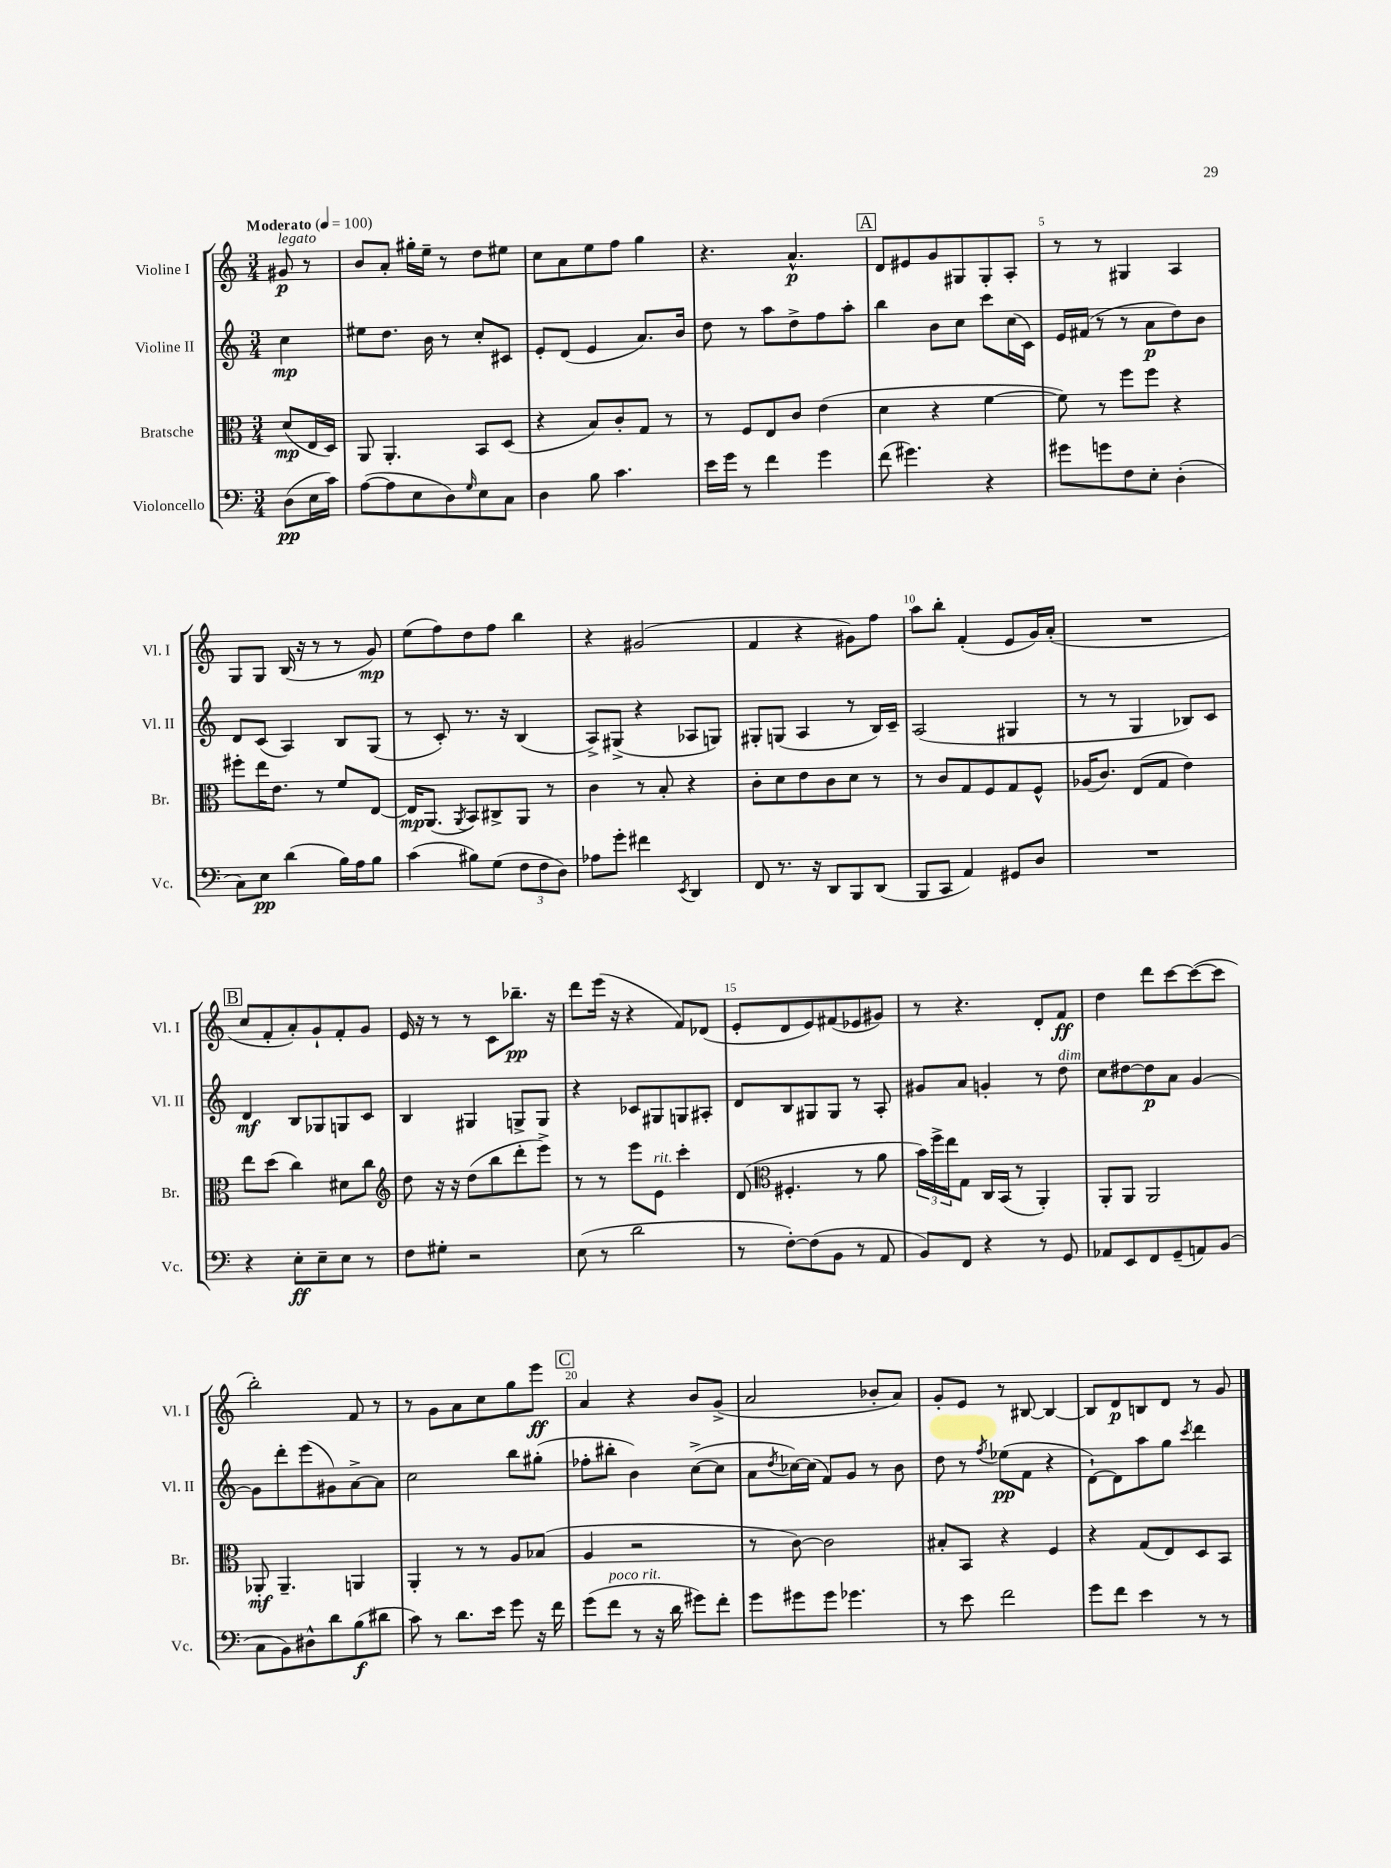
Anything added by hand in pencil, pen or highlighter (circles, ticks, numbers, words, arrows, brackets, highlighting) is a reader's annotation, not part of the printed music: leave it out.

**kern	**dynam	**kern	**dynam	**kern	**dynam	**kern	**dynam
*part4	*part4	*part3	*part3	*part2	*part2	*part1	*part1
*staff4	*staff4	*staff3	*staff3	*staff2	*staff2	*staff1	*staff1
*I"Violoncello	*	*I"Bratsche	*	*I"Violine II	*	*I"Violine I	*
*I'Vc.	*	*I'Br.	*	*I'Vl. II	*	*I'Vl. I	*
*clefF4	*	*clefC3	*	*clefG2	*	*clefG2	*
*k[]	*	*k[]	*	*k[]	*	*k[]	*
*M3/4	*	*M3/4	*	*M3/4	*	*M3/4	*
*MM100	*	*MM100	*	*MM100	*	*MM100	*
=	=	=	=	=	=	=	=
!	!	!	!	!	!	!LO:TX:a:B:t=Moderato	!
!	!	!	!	!	!	!LO:TX:a:i:t=legato	!
(8D\L	pp	(8d/L	mp	4cc\	mp	8g#X/	p
16E\L	.	16E/L	.	.	.	8r	.
16c\JJ)	.	16D/JJ)	.	.	.	.	.
=1	=1	=1	=1	=1	=1	=1	=1
([8A\L	.	8AA/	.	8ee#X\L	.	8b/L	.
8A\]	.	4.AA'/	.	8.dd\J	.	8a'/J	.
8E\	.	.	.	.	.	16gg#X'\LL	.
.	.	.	.	16b\	.	16ee~\JJ	.
8D\)	.	.	.	8r	.	8r	.
16qqG/	.	.	.	.	.	.	.
8E\	.	8BB/L	.	8cc'/L	.	8dd\L	.
8C\J	.	(8D/J	.	8c#X/J	.	8ee#X\J	.
=2	=2	=2	=2	=2	=2	=2	=2
4D\	.	4r	.	8e'/L	.	8cc\L	.
.	.	.	.	(8d/J	.	8a\	.
8B\	.	8B/L)	.	4e/	.	8ee\	.
4.c\	.	8c'/	.	.	.	8ff\J	.
.	.	8G/J	.	8.a/L)	.	4gg\	.
.	.	8r	.	.	.	.	.
.	.	.	.	16b/Jk	.	.	.
=3	=3	=3	=3	=3	=3	=3	=3
16e\LL	.	8r	.	8dd\	.	4.r	.
16g\JJ	.	.	.	.	.	.	.
8r	.	8F/L	.	8r	.	.	.
4f\	.	8E/	.	8aa\L	.	.	.
.	.	8c/J	.	8dd^\	.	4.a^^/	p
4g\	.	(4e\	.	8ff\	.	.	.
.	.	.	.	8aa'\J	.	.	.
!!LO:REH:place=s1:t=A
=4	=4	=4	=4	=4	=4	=4	=4
(8f\	.	4d\	.	4bb\	.	8d/L	.
4.g#X\)	.	.	.	.	.	8e#X/	.
.	.	4r	.	8b\L	.	8g/	.
.	.	.	.	8cc\J	.	8G#X/	.
4r	.	[4f\	.	8ccc\L	.	8G#'/	.
.	.	.	.	(16cc\L	.	8A'/J	.
.	.	.	.	16c\JJ)	.	.	.
=5	=5	=5	=5	=5	=5	=5	=5
8g#X\L	.	8f\])	.	16e/LL	.	8r	.
.	.	.	.	(16f#X/JJ	.	.	.
8gn\	.	8r	.	8r	.	8r	.
8F\	.	8ff\L	.	8r	.	4G#X/	.
8E'\J	.	8ff\J	.	8a\L	p	.	.
(4D'\	.	4r	.	8dd\)	.	4A/	.
.	.	.	.	8b\J	.	.	.
!!LO:LB:g=z
=6	=6	=6	=6	=6	=6	=6	=6
8C\L)	.	8ff#X'\L	.	8d/L	.	8G/L	.
8E\J	pp	16ee\K	.	(8c/J	.	8G/J	.
.	.	8.e\J	.	.	.	.	.
(4d\	.	.	.	4A/)	.	(16B/	.
.	.	.	.	.	.	16r	.
.	.	8r	.	.	.	8r	.
16B\LL)	.	8f/L	.	8B/L	.	8r	.
16A\J	.	.	.	.	.	.	.
8B\J	.	[8E/J	.	(8G/J	.	8g/)	mp
=7	=7	=7	=7	=7	=7	=7	=7
(4c\	.	16E/KL]	mp	8r	.	(8ee\L	.
.	.	(8.AA/J	.	.	.	.	.
.	.	.	.	8c'/)	.	8ff\)	.
.	.	8qAA/	.	.	.	.	.
8B#X\L)	.	8BB/L)	.	8.r	.	8dd\	.
(8G\J	.	8C#X^/	.	.	.	8ff\J	.
.	.	.	.	16r	.	.	.
12F\L	.	8AA/J	.	(4B/	.	4bb\	.
12F\	.	.	.	.	.	.	.
.	.	8r	.	.	.	.	.
12D\J)	.	.	.	.	.	.	.
=8	=8	=8	=8	=8	=8	=8	=8
8A-X\L	.	4c\	.	8A^/L)	.	4r	.
8g'\J	.	.	.	(8G#X^/J	.	.	.
4f#X\	.	8r	.	4r	.	(2g#X/	.
.	.	8B'/	.	.	.	.	.
8qEE/	.	.	.	.	.	.	.
4DD/	.	4r	.	8A-X/L	.	.	.
.	.	.	.	8Gn/J)	.	.	.
=9	=9	=9	=9	=9	=9	=9	=9
8FF/	.	8c'\L	.	8G#X'/L	.	4f/	.
8.r	.	8d\	.	(8Gn/J	.	.	.
.	.	8e\	.	4A/	.	4r	.
16r	.	.	.	.	.	.	.
8DD/L	.	8c\	.	.	.	.	.
8BBB/	.	8d\J	.	8r	.	8g#X\L)	.
(8DD/J	.	8r	.	16B/LL)	.	8ff\J	.
.	.	.	.	16c~/JJ	.	.	.
=10	=10	=10	=10	=10	=10	=10	=10
8BBB/L	.	8r	.	(2A/	.	8aa\L	.
8CC/J	.	8c/L	.	.	.	8bb'\J	.
4AA/)	.	8G/	.	.	.	(4f'/	.
.	.	8F/	.	.	.	.	.
8GG#X/L	.	8G/	.	4G#X/	.	8e/L	.
8D/J	.	8F^^/J	.	.	.	16g/L)	.
.	.	.	.	.	.	(16a'/JJ	.
=11	=11	=11	=11	=11	=11	=11	=11
2.r	.	(16A-X/KL	.	8r	.	2.r	.
.	.	8.c/J)	.	.	.	.	.
.	.	.	.	8r	.	.	.
.	.	(8E/L	.	4G/	.	.	.
.	.	8G/J	.	.	.	.	.
.	.	4e\)	.	8B-X/L)	.	.	.
.	.	.	.	8c/J	.	.	.
!!LO:LB:g=z
!!LO:REH:place=s1:t=B
=12	=12	=12	=12	=12	=12	=12	=12
4r	.	8ee\L	.	4d/	mf	8cc/L	.
.	.	(8dd\J	.	.	.	8f'/	.
8E'\L	ff	4cc\)	.	8B/L	.	8a'/)	.
8E~\	.	.	.	8G-X/	.	8g`/	.
8E\J	.	8d#X\L	.	8Gn/	.	8f'/	.
8r	.	8cc\J	.	8c/J	.	8g/J	.
=13	=13	=13	=13	=13	=13	=13	=13
*	*	*clefG2	*	*	*	*	*
8F\L	.	8dd\	.	4B/	.	16e/	.
.	.	.	.	.	.	16r	.
8G#X'\J	.	16r	.	.	.	8r	.
.	.	16r	.	.	.	.	.
2r	.	(8dd\L	.	4G#X/	.	8r	.
.	.	8bb\	.	.	.	8c\L	.
.	.	8ddd'\	.	8Gn^/L	.	8.bb-X~\J	pp
.	.	8eee^\J)	.	8G/J	.	.	.
.	.	.	.	.	.	16r	.
=14	=14	=14	=14	=14	=14	=14	=14
(8E\	.	8r	.	4r	.	8ddd\L	.
8r	.	8r	.	.	.	(16eee\Jk	.
.	.	.	.	.	.	16r	.
2d\	.	8eee\L	.	8c-X/L	.	4r	.
!	!	!LO:TX:a:i:t=rit.	!	!	!	!	!
.	.	8e\J	.	8G#X/	.	.	.
.	.	4ccc'\	.	8Gn/	.	8f/L)	.
.	.	.	.	8A#X'/J	.	(8d-X/J	.
=15	=15	=15	=15	=15	=15	=15	=15
8r	.	(8d/	.	8d/L	.	8e'/L	.
*	*	*clefC3	*	*	*	*	*
[8F'\L)	.	4.F#X'/	.	8B/	.	8d/	.
(8F\]	.	.	.	8G#X/	.	8e/)	.
8BB\J	.	.	.	8G#/J	.	(8f#X/	.
8r	.	8r	.	8r	.	8e-X/	.
8AA/	.	8a\	.	8A'/	.	8g#X/J)	.
=16	=16	=16	=16	=16	=16	=16	=16
8BB/L)	.	24b\LL)	.	8g#X/L	.	8r	.
.	.	24ff^\	.	.	.	.	.
.	.	24ee\J	.	.	.	.	.
8FF/J	.	8G\J	.	8a/J	.	4.r	.
4r	.	16C/LL	.	4gn'/	.	.	.
.	.	(16BB/JJ	.	.	.	.	.
.	.	8r	.	.	.	.	.
8r	.	4AA'/)	.	8r	.	8d'/L	.
!	!	!	!	!LO:TX:a:i:t=dim.	!	!	!
8GG/	.	.	.	8dd\	.	8f/J	ff
=17	=17	=17	=17	=17	=17	=17	=17
8AA-X/L	.	8AA'/L	.	8cc\L	.	4dd\	.
8EE/	.	8AA/J	.	[8dd#X\	.	.	.
8FF/	.	2AA/	.	8dd#\]	p	8ddd\L	.
(8GG~/	.	.	.	8a\J	.	[8ccc\	.
8AAn/)	.	.	.	[4g/	.	(8ccc\_	.
(8BB/J	.	.	.	.	.	8ccc\J]	.
!!LO:LB:g=z
=18	=18	=18	=18	=18	=18	=18	=18
8C\L	.	8AA-X'/	mf	8g\L]	.	2bb'\)	.
8BB\)	.	4.AA-~/	.	8ddd'\	.	.	.
8D#X^^\	.	.	.	(8eee\	.	.	.
8d\	.	.	.	8g#X\)	.	.	.
(8B\	f	4AAn/	.	[8a^\	.	8f/	.
8d#X\J	.	.	.	8a\J]	.	8r	.
=19	=19	=19	=19	=19	=19	=19	=19
8c\)	.	4AA'/	.	2cc\	.	8r	.
8r	.	.	.	.	.	8g\L	.
8.d\L	.	8r	.	.	.	8a\	.
.	.	8r	.	.	.	8cc\	.
16e\Jk	.	.	.	.	.	.	.
8g\	.	8A/L	.	8bb\L	.	8gg\	.
16r	.	(8B-X/J	.	(8gg#X'\J	.	8eee\J	ff
16f\	.	.	.	.	.	.	.
!!LO:REH:place=s1:t=C
=20	=20	=20	=20	=20	=20	=20	=20
(8g\L	.	4A/	.	8ff-X'\L	.	4a/	.
!LO:TX:a:i:t=poco rit.	!	!	!	!	!	!	!
8f\J	.	.	.	8bb#X'\J	.	.	.
8r	.	2r	.	4b\)	.	4r	.
16r	.	.	.	.	.	.	.
16d\	.	.	.	.	.	.	.
8g#X\L)	.	.	.	([8cc^\L	.	8b/L	.
8f'\J	.	.	.	8cc\J]	.	(8g^/J	.
=21	=21	=21	=21	=21	=21	=21	=21
8g\L	.	8r	.	8a\L	.	2a/	.
.	.	.	.	8qdd/	.	.	.
8g#X\	.	[8c\)	.	[16cc-X\L)	.	.	.
.	.	.	.	(16cc-\JJ]	.	.	.
8g#\J	.	2c\]	.	8f/L)	.	.	.
4.g-X\	.	.	.	8g/J	.	.	.
.	.	.	.	8r	.	8b-X'/L	.
.	.	.	.	8b\	.	8a/J)	.
=22	=22	=22	=22	=22	=22	=22	=22
8r	.	8B#X'/L	.	8dd\	.	8g'/L	.
8e\	.	8BB/J	.	8r	.	8e/J	.
.	.	.	.	8qff/	.	.	.
2f\	.	4r	.	(8ee-X\L	pp	8r	.
.	.	.	.	8f\J	.	[8B#X/	.
.	.	4F/	.	4r	.	4B#/_	.
=23	=23	=23	=23	=23	=23	=23	=23
8g\L	.	4r	.	[8d`\L)	.	8B#/L]	.
8f\J	.	.	.	8d\]	.	8d/	p
4e\	.	(8G/L	.	8aa\	.	8Bn/	.
.	.	8E/)	.	8gg\J	.	8d/J	.
.	.	.	.	8qccc/	.	.	.
8r	.	8D/	.	4ddd\	.	8r	.
8r	.	8BB/J	.	.	.	8g/	.
==	==	==	==	==	==	==	==
*-	*-	*-	*-	*-	*-	*-	*-
